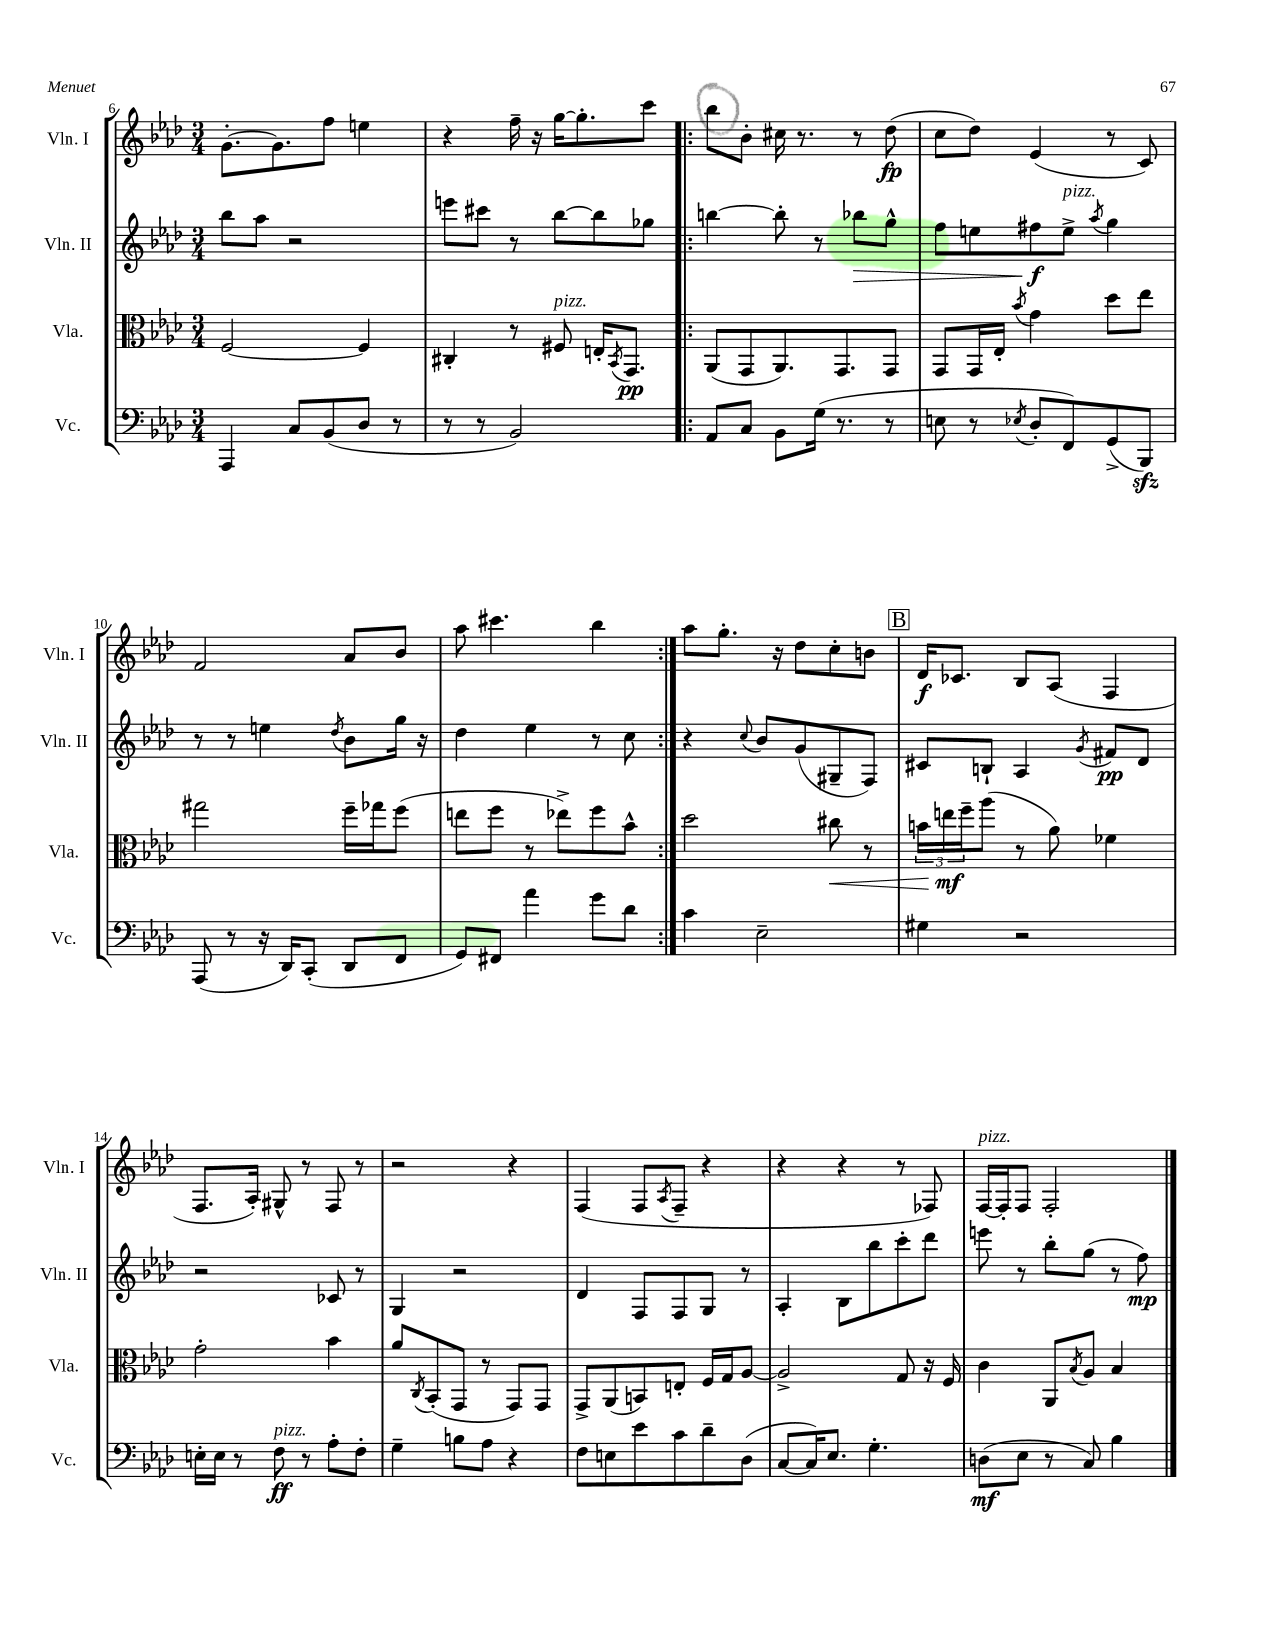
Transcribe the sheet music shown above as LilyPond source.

<<
\new StaffGroup <<
\new Staff = "s0" \with { instrumentName = "Vln. I" shortInstrumentName = "Vln. I" } {
    \clef treble \key aes \major \numericTimeSignature \time 3/4
    g'8.~-. g'8. f''8 e''4 |
    r4 f''16-- r16 g''16~ g''8.-. c'''8 |
    \repeat volta 2 { bes''8 bes'8-. cis''16 r8. r8 des''8\fp( |
    c''8 des''8) ees'4( r8 c'8) |
    f'2 aes'8 bes'8 |
    aes''8 cis'''4. bes''4 | }
    aes''8 g''8.-. r16 des''8 c''8-. b'8 |
    \mark \markup { \box "B" } des'16\f ces'8. bes8 aes8( f4 |
    f8. aes16-.) gis8-^ r8 f8 r8 |
    r2 r4 |
    f4( f8 \acciaccatura { aes8 } f8-- r4 |
    r4 r4 r8 fes8) |
    f16~^\markup { \italic "pizz." } f16-. f8 f2-. \bar "|." |
}
\new Staff = "s1" \with { instrumentName = "Vln. II" shortInstrumentName = "Vln. II" } {
    \clef treble \key aes \major \numericTimeSignature \time 3/4
    bes''8 aes''8 r2 |
    e'''8 cis'''8 r8 bes''8~ bes''8 ges''8 |
    \repeat volta 2 { b''4~ b''8-. r8 bes''8\> g''8-^ |
    f''8 e''8 fis''8\f\! e''8->^\markup { \italic "pizz." } \acciaccatura { aes''8 } g''4 |
    r8 r8 e''4 \acciaccatura { des''8 } bes'8 g''16 r16 |
    des''4 ees''4 r8 c''8 | }
    r4 \appoggiatura { c''8 } bes'8 g'8( gis8-- f8) |
    \mark \markup { \box "B" } cis'8 b8-! aes4 \acciaccatura { g'8 } fis'8\pp des'8 |
    r2 ces'8 r8 |
    g4 r2 |
    des'4 f8 f8 g8 r8 |
    aes4-. bes8 bes''8 c'''8-. des'''8 |
    e'''8 r8 bes''8-. g''8( r8 f''8\mp) \bar "|." |
}
\new Staff = "s2" \with { instrumentName = "Vla." shortInstrumentName = "Vla." } {
    \clef alto \key aes \major \numericTimeSignature \time 3/4
    f2~ f4 |
    cis4-. r8 fis8^\markup { \italic "pizz." } e16-. \acciaccatura { bes,8 } g,8.\pp |
    \repeat volta 2 { aes,8( g,8 aes,8.) g,8. g,8 |
    g,8 g,16 ees16-. \acciaccatura { bes'8 } g'4 des''8 ees''8 |
    gis''2 f''16-- ges''16 f''8( |
    e''8 f''8 r8 ees''8->) f''8 bes'8-^ | }
    des''2 cis''8\< r8 |
    \mark \markup { \box "B" } \tuplet 3/2 { b'16 e''16\mf\! f''16-- } aes''8( r8 aes'8) fes'4 |
    g'2-. bes'4 |
    aes'8 \acciaccatura { c8 } bes,8-.( g,8 r8 g,8) g,8 |
    g,8-> aes,8( b,8) e8-. f16 g16 aes8~ |
    aes2-> g8 r16 f16 |
    c'4 aes,8 \acciaccatura { bes8 } aes8 bes4 \bar "|." |
}
\new Staff = "s3" \with { instrumentName = "Vc." shortInstrumentName = "Vc." } {
    \clef bass \key aes \major \numericTimeSignature \time 3/4
    aes,,4 c8 bes,8( des8 r8 |
    r8 r8 bes,2) |
    \repeat volta 2 { aes,8 c8 bes,8 g16( r8. r8 |
    e8 r8 \acciaccatura { ees8 } des8-. f,8) g,8->( bes,,8\sfz) |
    aes,,8( r8 r16 des,16) c,8-.( des,8 f,8 |
    g,8) fis,8 aes'4 g'8 des'8 | }
    c'4 ees2-- |
    \mark \markup { \box "B" } gis4 r2 |
    e16-. e16 r8 f8\ff^\markup { \italic "pizz." } r8 aes8-. f8-. |
    g4-- b8 aes8 r4 |
    f8 e8 ees'8 c'8 des'8-- des8( |
    c8~ c16) ees8. g4.-. |
    d8\mf( ees8 r8 c8) bes4 \bar "|." |
}
>>
>>
\layout { \context { \Score currentBarNumber = #6 } }
